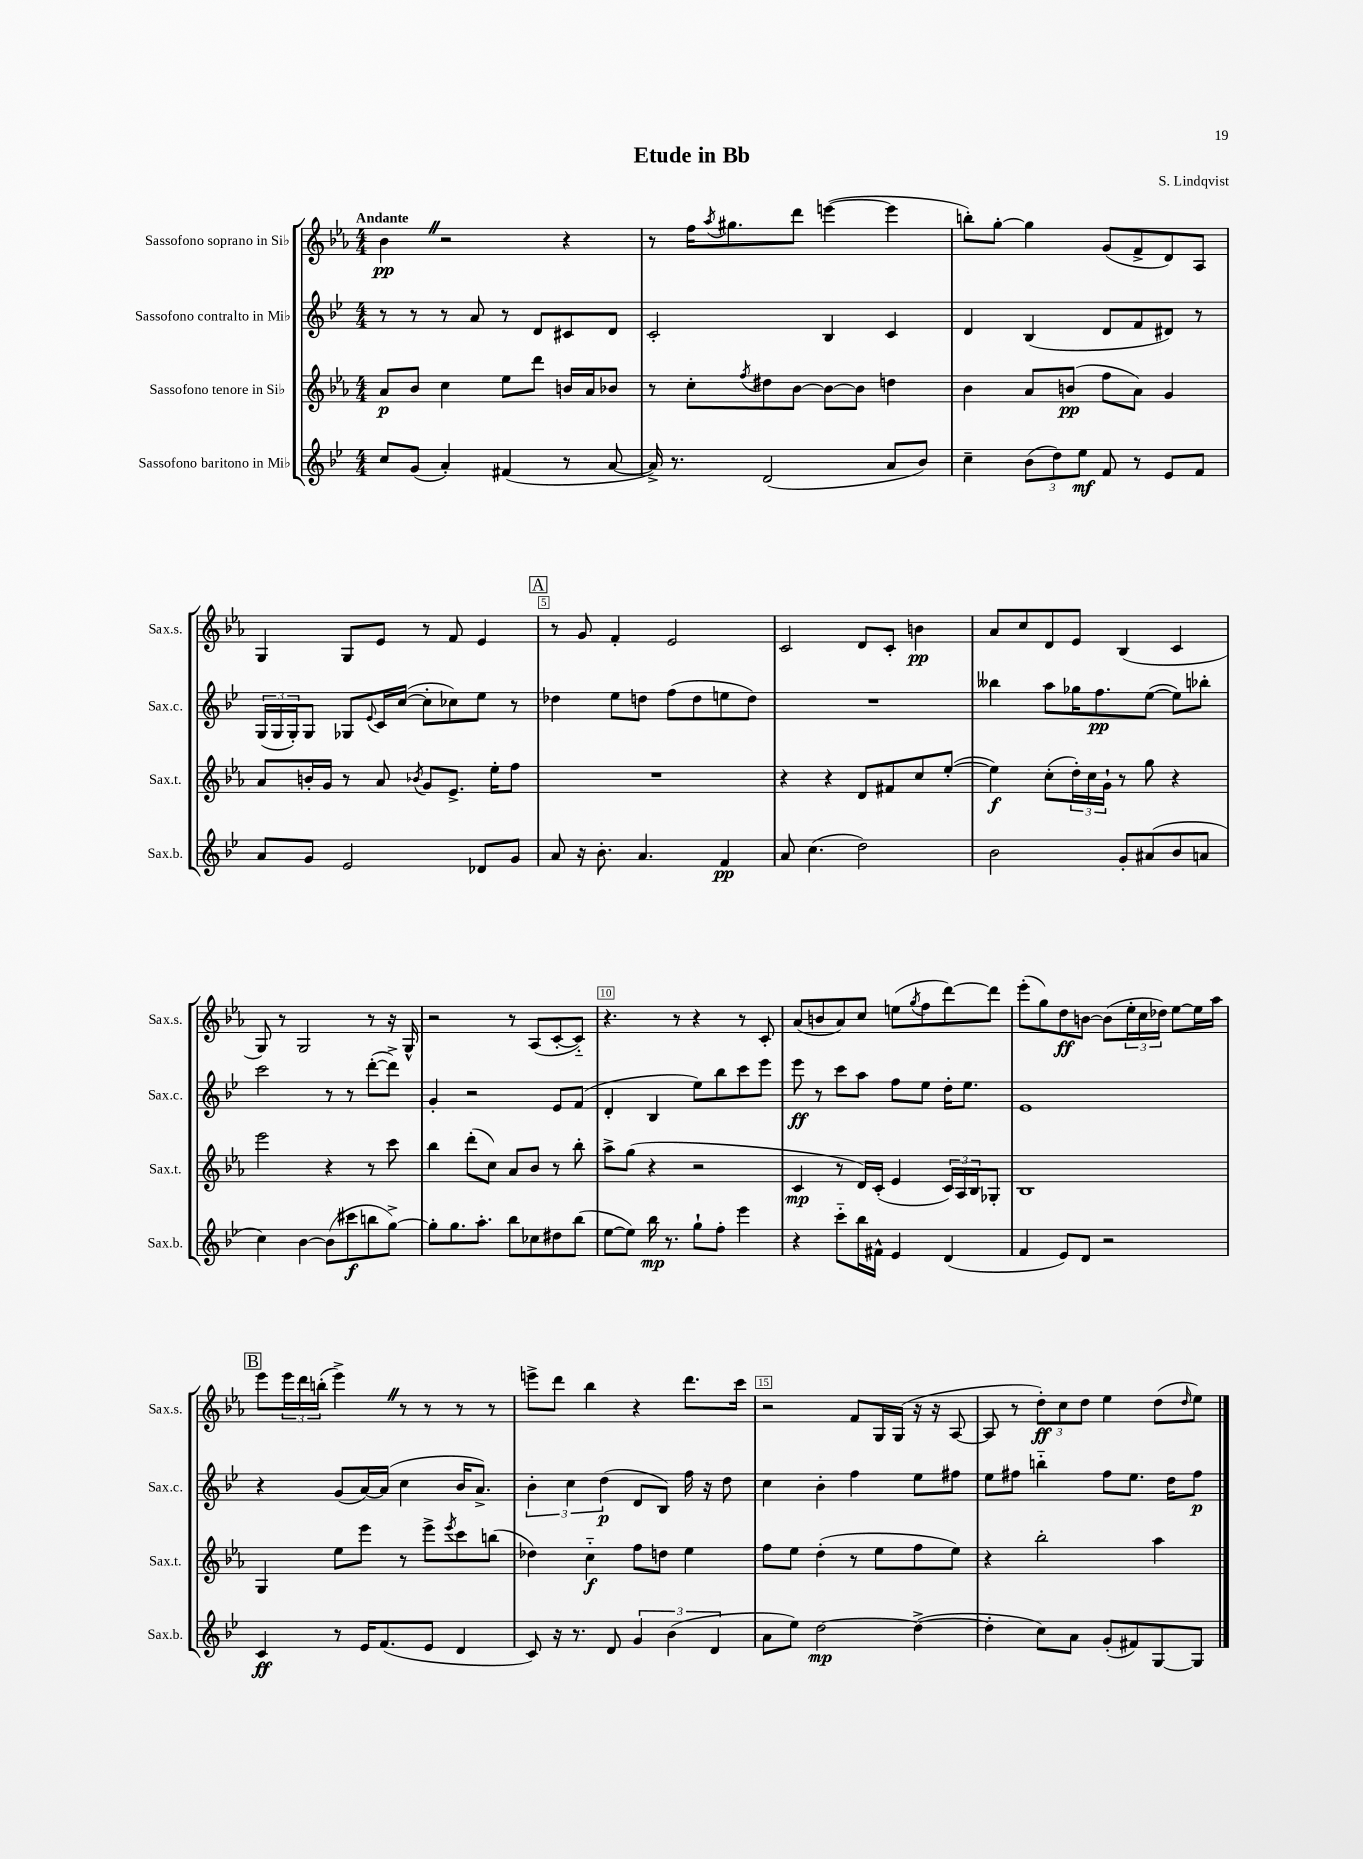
\header { title = "Etude in Bb" composer = "S. Lindqvist" }
<<
\new StaffGroup <<
\new Staff = "s0" \with { instrumentName = "Sassofono soprano in Sib" shortInstrumentName = "Sax.s." } {
    \clef treble \key ees \major \numericTimeSignature \time 4/4 \tempo "Andante"
    bes'4\pp \once \override BreathingSign.text = \markup { \musicglyph "scripts.caesura.straight" } \breathe r2 r4 |
    r8 f''16 \acciaccatura { aes''8 } gis''8. d'''8 e'''4~( e'''4 |
    b''8-.) g''8~-. g''4 g'8( f'8-> d'8) aes8 |
    g4 g8 ees'8 r8 f'8 ees'4 |
    \mark \markup { \box "A" } r8 g'8 f'4-. ees'2 |
    c'2 d'8 c'8-. b'4\pp |
    aes'8 c''8 d'8 ees'8 bes4( c'4 |
    g8) r8 g2 r8 r16 g16-^ |
    r2 r8 aes8( c'8~-. c'8-_) |
    r4. r8 r4 r8 c'8-. |
    aes'8( b'8 aes'8) c''8 e''8( \acciaccatura { g''8 } f''8 d'''8~) d'''8 |
    ees'''8-.( g''8) d''8\ff b'8~ b'8( \tuplet 3/2 { ees''16-. c''16 des''16) } ees''8~ ees''16 aes''16 |
    \mark \markup { \box "B" } ees'''8 \tuplet 3/2 { ees'''16 d'''16 b''16-.( } ees'''4->) \once \override BreathingSign.text = \markup { \musicglyph "scripts.caesura.straight" } \breathe r8 r8 r8 r8 |
    e'''8-> d'''8 bes''4 r4 d'''8. c'''16 |
    r2 f'8 g16 g16( r16 r16 aes8~ |
    aes8 r8 \tuplet 3/2 { d''8-.\ff) c''8 d''8 } ees''4 d''8( \grace { d''16 } ees''8) \bar "|." |
}
\new Staff = "s1" \with { instrumentName = "Sassofono contralto in Mib" shortInstrumentName = "Sax.c." } {
    \clef treble \key bes \major \numericTimeSignature \time 4/4
    r8 r8 r8 a'8 r8 d'8 cis'8 d'8 |
    c'2-. bes4 c'4 |
    d'4 bes4( d'8 f'8 dis'8) r8 |
    \tuplet 3/2 { g16( g16 g16-.) } g8 ges8 \appoggiatura { ees'8 } c'16 c''16~( c''8-. ces''8) ees''8 r8 |
    \mark \markup { \box "A" } des''4 ees''8 d''8 f''8( d''8 e''8 d''8) |
    R1 |
    beses''4 a''8 ges''16 f''8.\pp ees''8~( ees''8) bes''8-. |
    c'''2 r8 r8 d'''8~-.( d'''8->) |
    g'4-. r2 ees'8 f'8( |
    d'4-. bes4 ees''8) bes''8 c'''8 ees'''8 |
    ees'''8\ff r8 c'''8 a''8 f''8 ees''8 d''16-. ees''8. |
    ees'1 |
    \mark \markup { \box "B" } r4 g'8( a'16~) a'16( c''4 bes'16 a'8.->) |
    \tuplet 3/2 { bes'4-. c''4 d''4\p( } d'8 bes8) f''16 r16 d''8 |
    c''4 bes'4-. f''4 ees''8 fis''8 |
    ees''8 fis''8 b''4-_ fis''8 ees''8. d''16 fis''8\p \bar "|." |
}
\new Staff = "s2" \with { instrumentName = "Sassofono tenore in Sib" shortInstrumentName = "Sax.t." } {
    \clef treble \key ees \major \numericTimeSignature \time 4/4
    aes'8\p bes'8 c''4 ees''8 d'''8 b'16 aes'16 bes'8 |
    r8 c''8-. \acciaccatura { f''8 } dis''8 bes'8~ bes'8~ bes'8 d''4 |
    bes'4 aes'8 b'8\pp( f''8 aes'8) g'4 |
    aes'8 b'16-. g'16 r8 aes'8 \acciaccatura { bes'8 } g'8 ees'8.-> ees''16-. f''8 |
    \mark \markup { \box "A" } R1 |
    r4 r4 d'8 fis'8 c''8 ees''8~-.( |
    ees''4\f) c''8-.( \tuplet 3/2 { d''16-.) c''16 g'16-! } r8 g''8 r4 |
    ees'''2 r4 r8 c'''8 |
    bes''4 d'''8-.( c''8) aes'8 bes'8 r8 bes''8-. |
    aes''8-> g''8( r4 r2 |
    c'4\mp r8 d'16) c'16-.( ees'4 \tuplet 3/2 { c'16) aes16 bes16 } ges8-. |
    bes1 |
    \mark \markup { \box "B" } g4 ees''8 ees'''8 r8 ees'''8-> \acciaccatura { ees'''8 } c'''8 b''8( |
    des''4) c''4-_\f f''8 d''8 ees''4 |
    f''8 ees''8 d''4-.( r8 ees''8 f''8 ees''8) |
    r4 bes''2-. aes''4 \bar "|." |
}
\new Staff = "s3" \with { instrumentName = "Sassofono baritono in Mib" shortInstrumentName = "Sax.b." } {
    \clef treble \key bes \major \numericTimeSignature \time 4/4
    c''8 g'8( a'4-.) fis'4( r8 a'8~ |
    a'16->) r8. d'2( a'8 bes'8) |
    c''4-- \tuplet 3/2 { bes'8( d''8) ees''8\mf } f'8 r8 ees'8 f'8 |
    a'8 g'8 ees'2 des'8 g'8 |
    \mark \markup { \box "A" } a'8 r16 bes'8.-. a'4. f'4\pp |
    a'8 c''4.( d''2) |
    bes'2 g'8-. ais'8( bes'8 a'8 |
    c''4) bes'4~ bes'8( cis'''8\f b''8 g''8~->) |
    g''8-. g''8. a''8.-. bes''8 ces''8 dis''8 bes''8( |
    ees''8~ ees''8) bes''16\mp r8. g''8-! f''8-. ees'''4 |
    r4 c'''8-_ bes''16 fis'16-^ ees'4 d'4( |
    f'4 ees'8) d'8 r2 |
    \mark \markup { \box "B" } c'4\ff r8 ees'16 f'8.( ees'8 d'4 |
    c'8) r16 r8. d'8 \tuplet 3/2 { g'4 bes'4( d'4 } |
    a'8 ees''8) d''2~\mp d''4~->( |
    d''4-. c''8) a'8 g'8-.( fis'8) g8~ g8 \bar "|." |
}
>>
>>
\layout { \context { \Score \override BarNumber.break-visibility = ##(#f #t #t) barNumberVisibility = #(every-nth-bar-number-visible 5) \override BarNumber.stencil = #(make-stencil-boxer 0.1 0.3 ly:text-interface::print) } }
